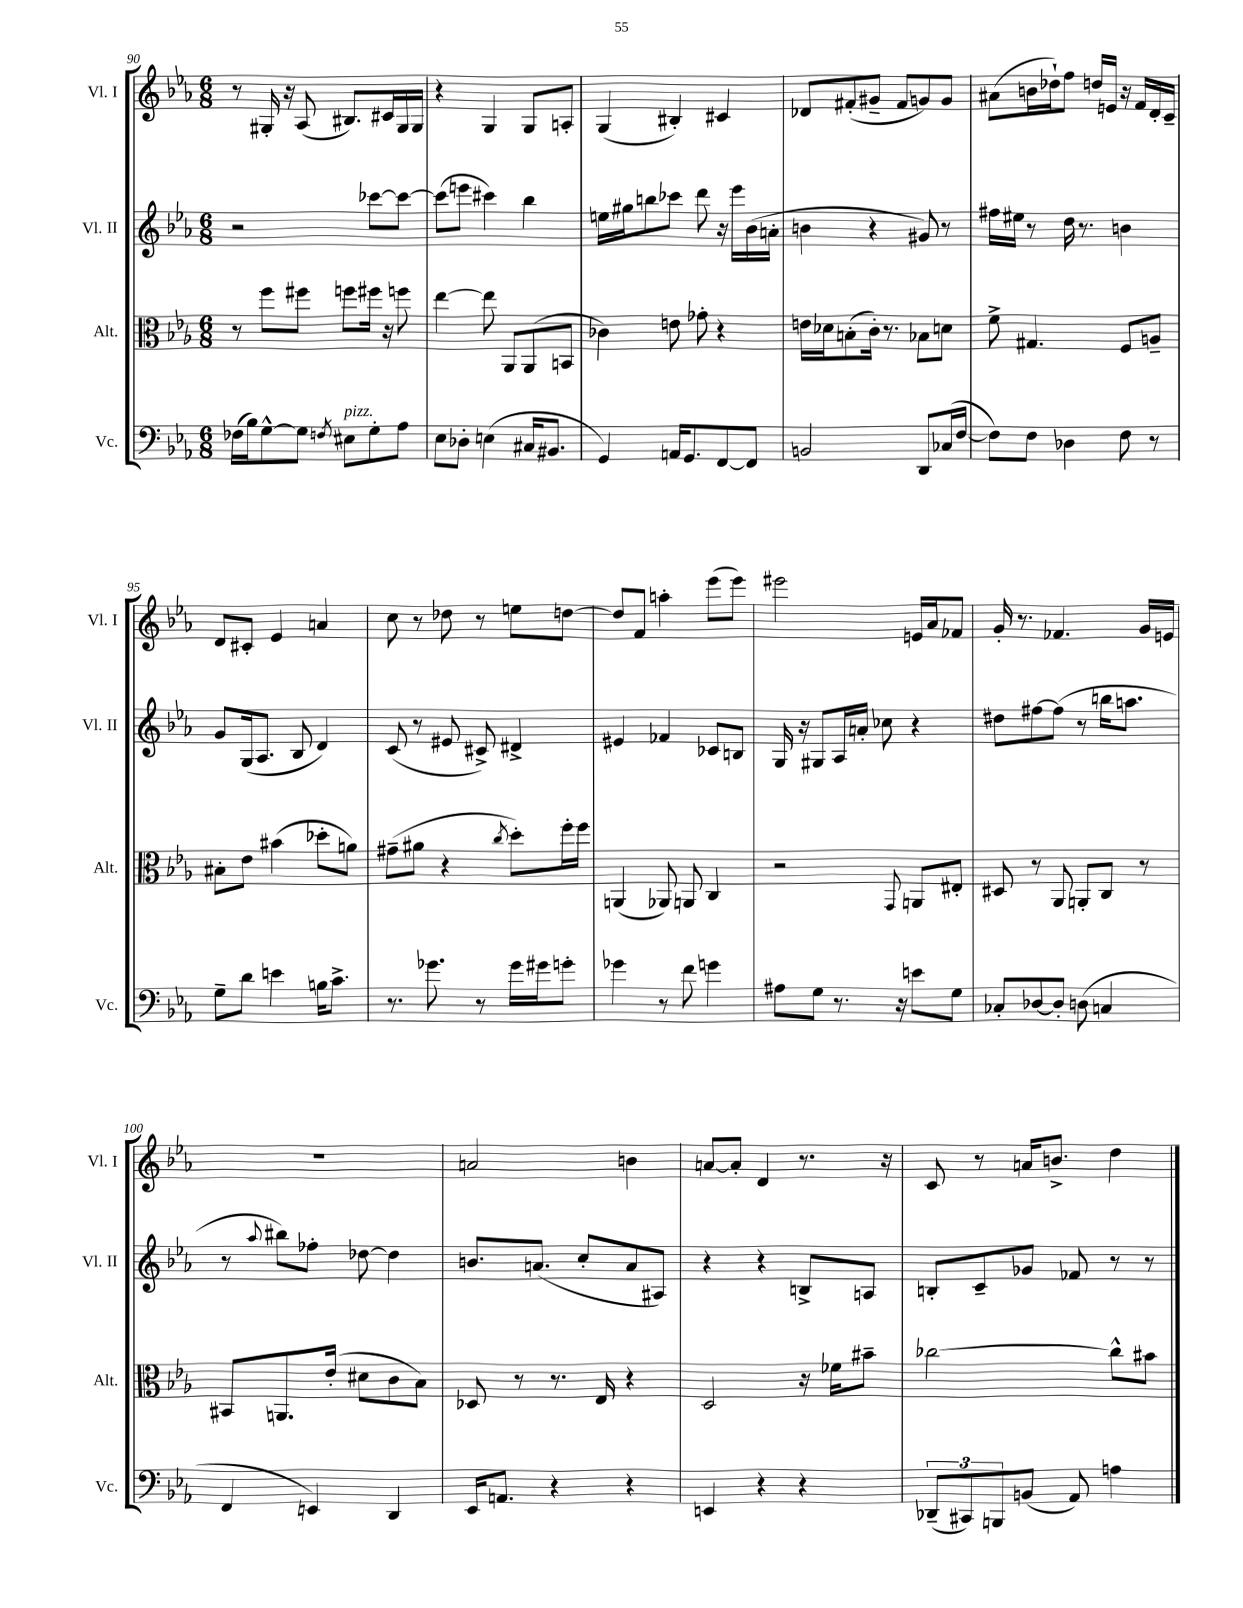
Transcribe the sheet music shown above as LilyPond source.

<<
\new StaffGroup <<
\new Staff = "s0" \with { instrumentName = "Vl. I" shortInstrumentName = "Vl. I" } {
    \clef treble \key ees \major \numericTimeSignature \time 6/8
    r8 gis16-. r16 aes8( bis8.) cis'16 gis16 gis16 |
    r4 g4 g8 a8-. |
    g4( bis4-.) cis'4 |
    des'8 fis'8-.( gis'8-- fis'8 g'8) g'8 |
    ais'8( b'16 des''16-!) f''8 d''16 e'16 r16 f'16 d'16-. c'16-- |
    d'8 cis'8-. ees'4 a'4 |
    c''8 r8 des''8 r8 e''8 d''8~ |
    d''8 f'8 a''4-. ees'''8( ees'''8) |
    eis'''2 e'16 aes'16 fes'8 |
    g'16-. r8. fes'4. g'16 e'16 |
    R2. |
    a'2 b'4 |
    a'8~ a'8-. d'4 r8. r16 |
    c'8 r8 a'16 b'8.-> d''4 \bar "|." |
}
\new Staff = "s1" \with { instrumentName = "Vl. II" shortInstrumentName = "Vl. II" } {
    \clef treble \key ees \major \numericTimeSignature \time 6/8
    r2 ces'''8~ ces'''8~ |
    ces'''8( e'''8 cis'''4) bes''4 |
    e''16 gis''16 b''8 ces'''8 d'''8 r16 ees'''16 bes'16( a'16-. |
    b'4 r4 gis'8) r8 |
    fis''16 eis''16 r8 d''16 r8. b'4 |
    g'8 g16( aes8. bes8 d'4) |
    c'8( r8 eis'8 cis'8->) dis'4-> |
    eis'4 fes'4 ces'8 b8 |
    g16 r16 gis8 aes16 a'16-. ces''8 r4 |
    dis''8 fis''8~ fis''8( r8 b''16 a''8. |
    r8 \appoggiatura { aes''8 } bis''8) fes''8-. des''8~ des''4 |
    b'8. a'8.( c''8-. a'8 ais8) |
    r4 r4 b8-> a8 |
    b8-. c'8-- ges'8 fes'8 r8 r8 \bar "|." |
}
\new Staff = "s2" \with { instrumentName = "Alt." shortInstrumentName = "Alt." } {
    \clef alto \key ees \major \numericTimeSignature \time 6/8
    r8 f''8 fis''8 f''8 fis''16 r16 f''8 |
    ees''4~ ees''8 aes,8 aes,8( b,8 |
    ces'4) e'8 ges'8-. r4 |
    e'16 des'16 b8-.( c'16-.) r8. bes8 d'8 |
    f'8-> gis4. f8 a8-- |
    bis8-. ees'8 bis'4( des''8-. a'8) |
    gis'8--( ais'8 r4 \acciaccatura { c''8 } d''8-.) f''16-. f''16 |
    a,4( aes,8) a,8 c4 |
    r2 \appoggiatura { g,8 } a,8 eis8-. |
    dis8 r8 aes,8 a,8-. c8 r8 |
    bis,8 a,8. ees'16-.( dis'8 c'8 bes8) |
    des8 r8 r8. ees16 r4 |
    d2 r16 fes'16 bis'8-- |
    ces''2~ ces''8-^ bis'8 \bar "|." |
}
\new Staff = "s3" \with { instrumentName = "Vc." shortInstrumentName = "Vc." } {
    \clef bass \key ees \major \numericTimeSignature \time 6/8
    fes16( bes16) g8~-^ g8 \acciaccatura { f8 } eis8^\markup { \italic "pizz." } g8-. aes8 |
    ees8 des8-. e4( cis16 bis,8. |
    g,4) a,16 g,8. f,8~ f,8 |
    b,2 d,8 ces16( f16~ |
    f8) f8 des4 f8 r8 |
    g8-- d'8 e'4 b16 c'8.-> |
    r8. ges'8. r8 ges'16 gis'16 g'8-. |
    ges'4 r8 f'8 g'4 |
    ais8 g8 r8. r16 e'8 g8 |
    ces8-. des8~ des8-. d8( c4 |
    f,4 e,4) d,4 |
    ees,16 a,8. r4 r4 |
    e,4 r4 r4 |
    \tuplet 3/2 { des,8--( cis,8) b,,8 } b,8( aes,8) a4 \bar "|." |
}
>>
>>
\layout { \context { \Score currentBarNumber = #90 } }
